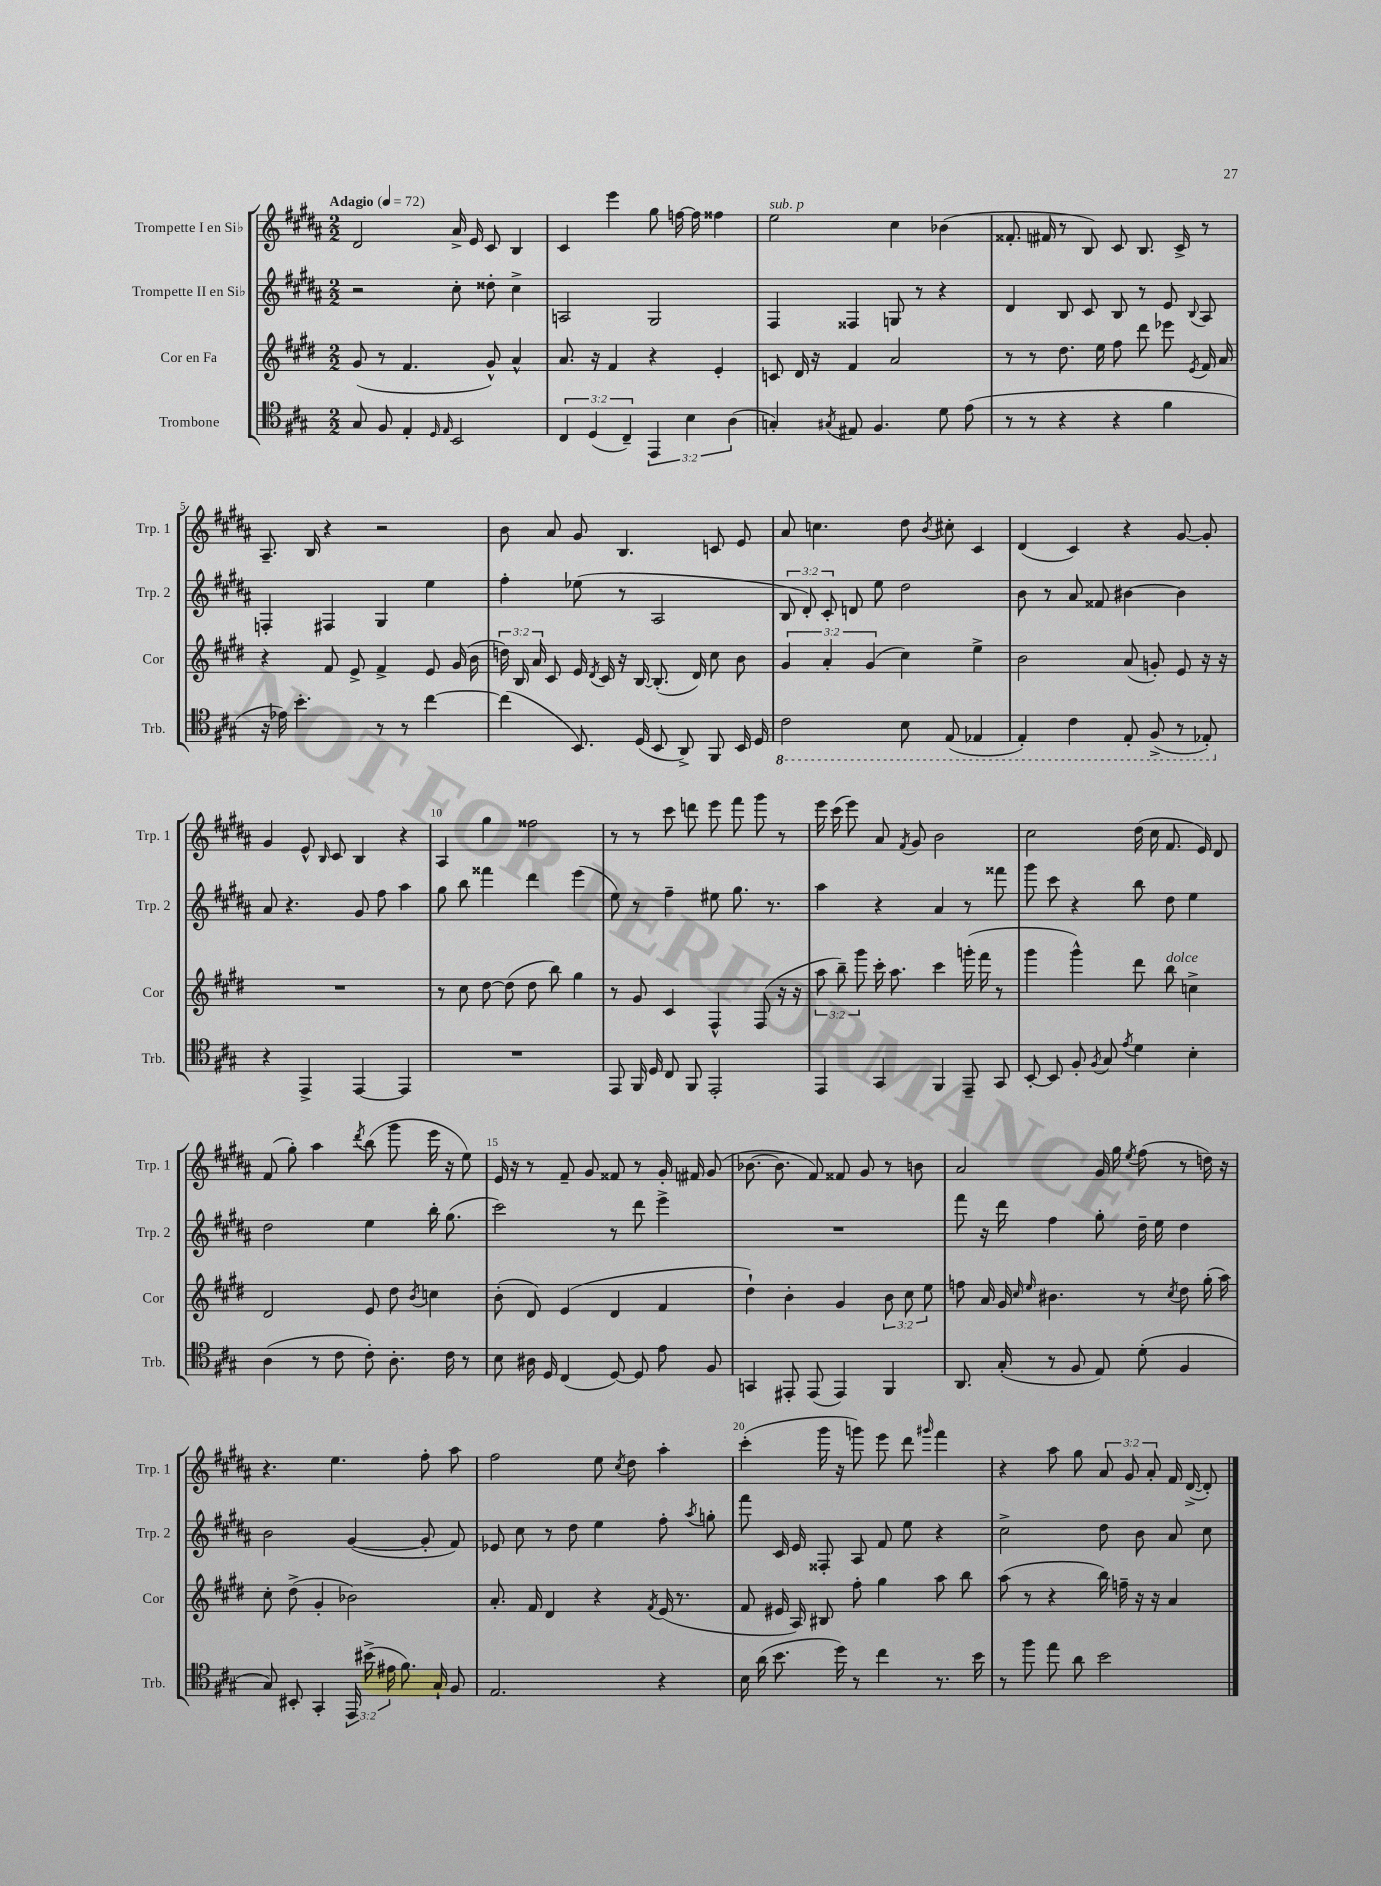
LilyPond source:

<<
\new StaffGroup <<
\new Staff = "s0" \with { instrumentName = "Trompette I en Sib" shortInstrumentName = "Trp. 1" } {
    \clef treble \key b \major \numericTimeSignature \time 2/2 \override Staff.TupletNumber.text = #tuplet-number::calc-fraction-text \tempo "Adagio" 4 = 72
    \autoBeamOff dis'2 ais'16-> e'16 cis'8 b4 |
    cis'4 e'''4 gis''8 f''16~ f''16 fisis''4 |
    e''2^\markup { \italic "sub. p" } cis''4 bes'4( |
    fisis'8.-. fis'16 r8 b8) cis'8 b8. cis'16-> r8 |
    ais8.-- b16 r4 r2 |
    b'8 ais'8 gis'8 b4. c'8 e'8 |
    ais'8 c''4. dis''8 \acciaccatura { b'8 } cis''8-. cis'4 |
    dis'4( cis'4) r4 gis'8~ gis'8-. |
    gis'4 e'8-^ \grace { b16 } cis'8 b4 r4 |
    ais4 gis''4 fisis''2 |
    r8 r8 cis'''8 d'''8 e'''8 fis'''8 gis'''8 r8 |
    e'''16 cis'''16( e'''8) ais'8 \acciaccatura { fis'8 } gis'8 b'2 |
    cis''2 dis''16( cis''16 fis'8. e'16) dis'8 |
    fis'8( gis''8-.) ais''4 \acciaccatura { dis'''8 } b''8( gis'''8 e'''16 r16 e''8) |
    e'16 r16 r8 fis'8-- gis'8 fisis'8 r8 gis'16-. fis'16 gis'8( |
    bes'8.~ bes'8. fis'8) fisis'8 gis'8 r8 b'8 |
    ais'2 gis'16 gis''16 \acciaccatura { e''8 } fis''8( r8 d''16) r16 |
    r4. e''4. fis''8-. ais''8 |
    fis''2 e''8 \acciaccatura { cis''8 } dis''8 ais''4-. |
    cis'''4-.( gis'''16 r16 g'''8) e'''8 dis'''8 \grace { gis'''16 } fis'''4 |
    r4 ais''8 gis''8 \tuplet 3/2 { ais'8 gis'8 ais'8-. } fis'16 dis'16~->( dis'8-.) \bar "|." |
}
\new Staff = "s1" \with { instrumentName = "Trompette II en Sib" shortInstrumentName = "Trp. 2" } {
    \clef treble \key b \major \numericTimeSignature \time 2/2 \override Staff.TupletNumber.text = #tuplet-number::calc-fraction-text
    \autoBeamOff r2 cis''8-. disis''8-. cis''4-> |
    a2 gis2 |
    fis4 fisis4 g8 r8 r4 |
    dis'4 b8 cis'8 b8 r8 e'8 \appoggiatura { b8 } ais8 |
    f4-. fis4 gis4 e''4 |
    fis''4-. ees''8( r8 ais2 |
    \tuplet 3/2 { b8 dis'8-.) cis'8-. } d'8 e''8 dis''2 |
    b'8 r8 ais'8 fisis'8 bis'4~ bis'4 |
    ais'8 r4. gis'8 fis''8 ais''4 |
    gis''8 b''8 fisis'''4 dis'''4 e'''4( |
    e''8) r8 fis''4-- eis''8 gis''8. r8. |
    ais''4 r4 ais'4 r8 fisis'''8 |
    gis'''8 cis'''8 r4 b''8 dis''8 e''4 |
    dis''2 e''4 b''16-. gis''8.( |
    cis'''2) r8 dis'''8 e'''4-> |
    R1 |
    fis'''8 r16 dis'''16 fis''4 gis''8-. dis''16-- e''16 dis''4 |
    b'2 gis'4~( gis'8-. fis'8) |
    ees'8 cis''8 r8 dis''8 e''4 fis''8-. \acciaccatura { ais''8 } g''8-. |
    fis'''8 cis'16 e'16 fisis8-. ais8 fis'8 e''8 r4 |
    cis''2-> dis''8 b'8 ais'8 cis''8 \bar "|." |
}
\new Staff = "s2" \with { instrumentName = "Cor en Fa" shortInstrumentName = "Cor" } {
    \clef treble \key e \major \numericTimeSignature \time 2/2 \override Staff.TupletNumber.text = #tuplet-number::calc-fraction-text
    \autoBeamOff gis'8( r8 fis'4. gis'8-^) a'4-^ |
    a'8. r16 fis'4 r4 e'4-. |
    c'8 dis'16 r16 fis'4 a'2 |
    r8 r8 dis''8. e''16 fis''8 dis'''8 ees'''8 \acciaccatura { e'8 } fis'16 a'16 |
    r4 fis'8 e'8-> fis'4-> e'8 gis'16( b'16 |
    \tuplet 3/2 { d''16) b16 a'16 } cis'8 e'16 \acciaccatura { dis'8 } cis'16 r16 b16~ b8.-.( dis'16) cis''8 b'8 |
    \tuplet 3/2 { gis'4 a'4-. gis'4( } cis''4) e''4-> |
    b'2 a'8( g'8-.) e'8 r16 r16 |
    R1 |
    r8 cis''8 dis''8~ dis''8( dis''8 b''8) gis''4 |
    r8 gis'8 cis'4 fis4-^ fis8( r16 r16 |
    \tuplet 3/2 { a''8 b''8--) gis'''8 } cis'''16-. a''8. cis'''4 g'''16-.( fis'''16 r8 |
    gis'''4 gis'''4-^) dis'''8 b''8^\markup { \italic "dolce" } c''4-> |
    dis'2 e'8 dis''8 \acciaccatura { b'8 } c''4 |
    b'8-.( dis'8) e'4( dis'4 fis'4 |
    dis''4-!) b'4-. gis'4 \tuplet 3/2 { b'8 cis''8 e''8 } |
    f''8 a'16 gis'16 \grace { cis''16 e''16 } bis'4. r8 \acciaccatura { cis''8 } dis''8 gis''16-.( a''16) |
    cis''8-. dis''8->( gis'4-. bes'2) |
    a'8.-. fis'16 dis'4 r4 \acciaccatura { fis'8 } e'16( r8. |
    fis'8 eis'16 a16) bis8 fis''8-. gis''4 a''8 b''8 |
    a''8( r8 r4 b''16) f''16-- r16 r16 a'4 \bar "|." |
}
\new Staff = "s3" \with { instrumentName = "Trombone" shortInstrumentName = "Trb." } {
    \clef tenor \key a \major \numericTimeSignature \time 2/2 \override Staff.TupletNumber.text = #tuplet-number::calc-fraction-text
    \autoBeamOff gis8 fis8 e4-. \grace { d16 e16 } b,2 |
    \tuplet 3/2 { cis4 d4( cis4--) } \tuplet 3/2 { e,4 b4 a4( } |
    g4-.) \acciaccatura { gis8 } eis8 fis4. d'8 e'8( |
    r8 r8 r4 r4 fis'4 |
    r16 ees'16) b'4.-. r8 r8 cis''4~ |
    cis''4( b,8.) d16( b,8 a,8->) fis,8 b,16 d16 |
    \ottava #-1 cis2 b,8 e,8( ees,4 |
    e,4-.) cis4 e,8-. fis,8->( r8 ees,8-.) \ottava #0 |
    r4 e,4-> e,4~ e,4 |
    R1 |
    e,8 fis,16 d16 cis8 fis,8 e,2-. |
    e,4 gis,4 fis,4 e,8-- gis,8 |
    b,8~-. b,8 fis8-. \acciaccatura { fis8 } gis8 \acciaccatura { e'8 } d'4 b4-. |
    a4( r8 cis'8 cis'8-.) a8.-. cis'16 r8 |
    b8 ais16 d16 cis4( d8~) d8 e'8 fis8 |
    g,4 eis,8-. eis,8( eis,4) fis,4 |
    a,8. gis16-.( r8 fis8 e8) d'8-.( fis4 |
    gis8) bis,8-. gis,4-. \tuplet 3/2 { e,16 bis'16->( eis'16 } fis'8.) gis16-! fis8 |
    e2. r4 |
    b16 a'16( b'8. d''16) r8 cis''4 r8. b'16 |
    r8 fis''8 e''8 a'8 b'2 \bar "|." |
}
>>
>>
\layout { \context { \Score \override BarNumber.break-visibility = ##(#f #t #t) barNumberVisibility = #(every-nth-bar-number-visible 5) } }
